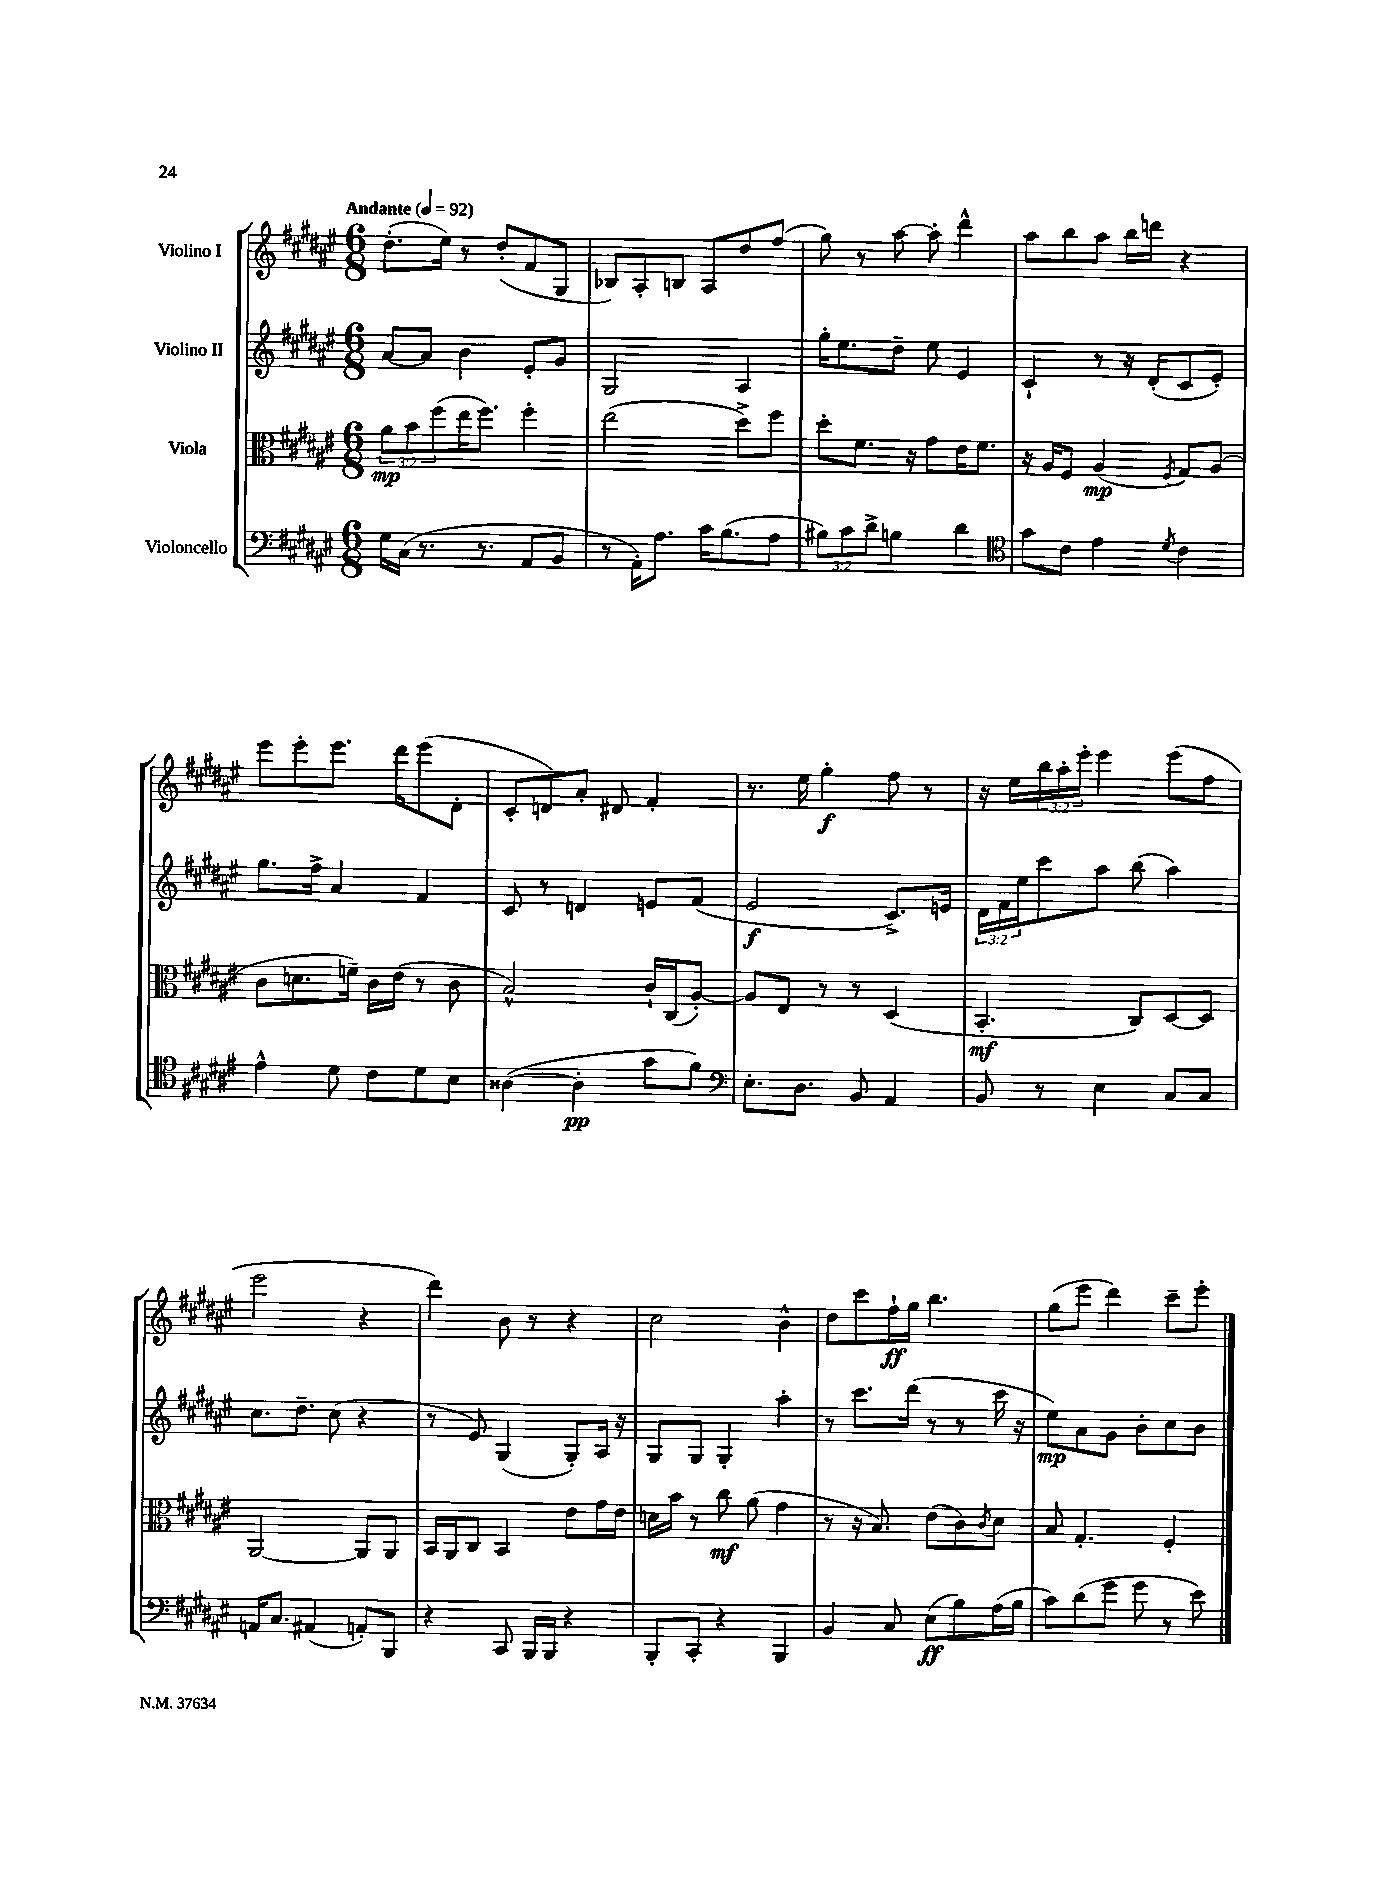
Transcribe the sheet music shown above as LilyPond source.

<<
\new StaffGroup <<
\new Staff = "s0" \with { instrumentName = "Violino I" } {
    \clef treble \key fis \major \numericTimeSignature \time 6/8 \override Staff.TupletNumber.text = #tuplet-number::calc-fraction-text \tempo "Andante" 4 = 92
    dis''8.-.( eis''16) r8 dis''8-.( fis'8 gis8 |
    bes8) ais8-. b8 ais8 dis''8 fis''8( |
    gis''8) r8 ais''8~ ais''8-. dis'''4-^ |
    ais''8 b''8 ais''8 b''16 d'''16 r4 |
    eis'''8 eis'''8-. eis'''8. dis'''16 eis'''8( dis'8-. |
    cis'8-. d'8) ais'8-. dis'8 fis'4-. |
    r8. eis''16 gis''4-.\f fis''8 r8 |
    r16 eis''16 \tuplet 3/2 { b''16 ais''16-. eis'''16-. } eis'''4 eis'''8( fis''8 |
    eis'''2 r4 |
    dis'''4) b'8 r8 r4 |
    cis''2 b'4-^ |
    dis''8 cis'''8 fis''16-!\ff gis''16 b''4. |
    gis''8( eis'''8 dis'''4) cis'''8-- eis'''8-. \bar "|." |
}
\new Staff = "s1" \with { instrumentName = "Violino II" } {
    \clef treble \key fis \major \numericTimeSignature \time 6/8 \override Staff.TupletNumber.text = #tuplet-number::calc-fraction-text
    ais'8~ ais'8 b'4 eis'8-. gis'8 |
    gis2 ais4 |
    gis''16-. eis''8. dis''8-- eis''8 eis'4 |
    cis'4-! r8 r16 dis'16-.( cis'8 eis'8-.) |
    gis''8. fis''16-> ais'4 fis'4 |
    cis'8 r8 d'4 e'8 fis'8( |
    eis'2\f cis'8.->) e'16 |
    \tuplet 3/2 { dis'16 fis'16 eis''16 } cis'''8 ais''8 b''8( ais''4) |
    cis''8. dis''8.-- cis''8( r4 |
    r8 eis'8) gis4( gis8-.) ais16 r16 |
    gis8 gis8 gis4-. ais''4-. |
    r8 cis'''8. dis'''16( r8 r8 cis'''16 r16 |
    eis''8\mp) ais'8 gis'8 b'8-. cis''8 b'8 \bar "|." |
}
\new Staff = "s2" \with { instrumentName = "Viola" } {
    \clef alto \key fis \major \numericTimeSignature \time 6/8 \override Staff.TupletNumber.text = #tuplet-number::calc-fraction-text
    \tuplet 3/2 { ais'8\mp b'8 fis''8( } eis''16 fis''8.) fis''4-. |
    eis''2( dis''8->) fis''8 |
    dis''8-. fis'8. r16 gis'8 eis'16 fis'8. |
    r16 ais16 fis8 ais4\mp( \acciaccatura { fis8 } gis8) ais8( |
    cis'8 d'8. f'16--) cis'16 eis'16( r8 cis'8 |
    b2-^) cis'16-! cis16( ais8~-.) |
    ais8 eis8 r8 r8 dis4( |
    b,4.-.\mf cis8) dis8~ dis8 |
    ais,2~ ais,8 ais,8 |
    b,16 ais,16 cis8 b,4 eis'8 gis'16 eis'16 |
    d'16 b'16 r8 cis''8\mf ais'8( gis'4 |
    r8 r16 b8.) eis'8( cis'8) \acciaccatura { cis'8 } dis'8 |
    b8 gis4.-. fis4-. \bar "|." |
}
\new Staff = "s3" \with { instrumentName = "Violoncello" } {
    \clef bass \key fis \major \numericTimeSignature \time 6/8 \override Staff.TupletNumber.text = #tuplet-number::calc-fraction-text
    gis16 cis16( r8. r8. ais,8 b,8 |
    r8 ais,16-.) ais8. cis'16 b8.( ais8 |
    \tuplet 3/2 { bis8) cis'8 dis'8-> } b4 dis'4 |
    \clef tenor gis'8 cis'8 eis'4 \acciaccatura { dis'8 } cis'4 |
    eis'4-^ dis'8 cis'8 dis'8 b8 |
    aisis4~( aisis4-.\pp gis'8 fis'8) |
    \clef bass eis8.-. dis8. b,8 ais,4 |
    b,8 r8 eis4 cis8 cis8 |
    a,16 cis8. ais,4( a,8-.) b,,8 |
    r4 cis,8 b,,16 b,,16 r4 |
    b,,8-. cis,8-. r4 b,,4 |
    b,4 cis8 eis8\ff( b8) ais16( b16 |
    cis'8) dis'8( gis'8 gis'8 r8 eis'8) \bar "|." |
}
>>
>>
\layout { \context { \Score \remove "Bar_number_engraver" } }
